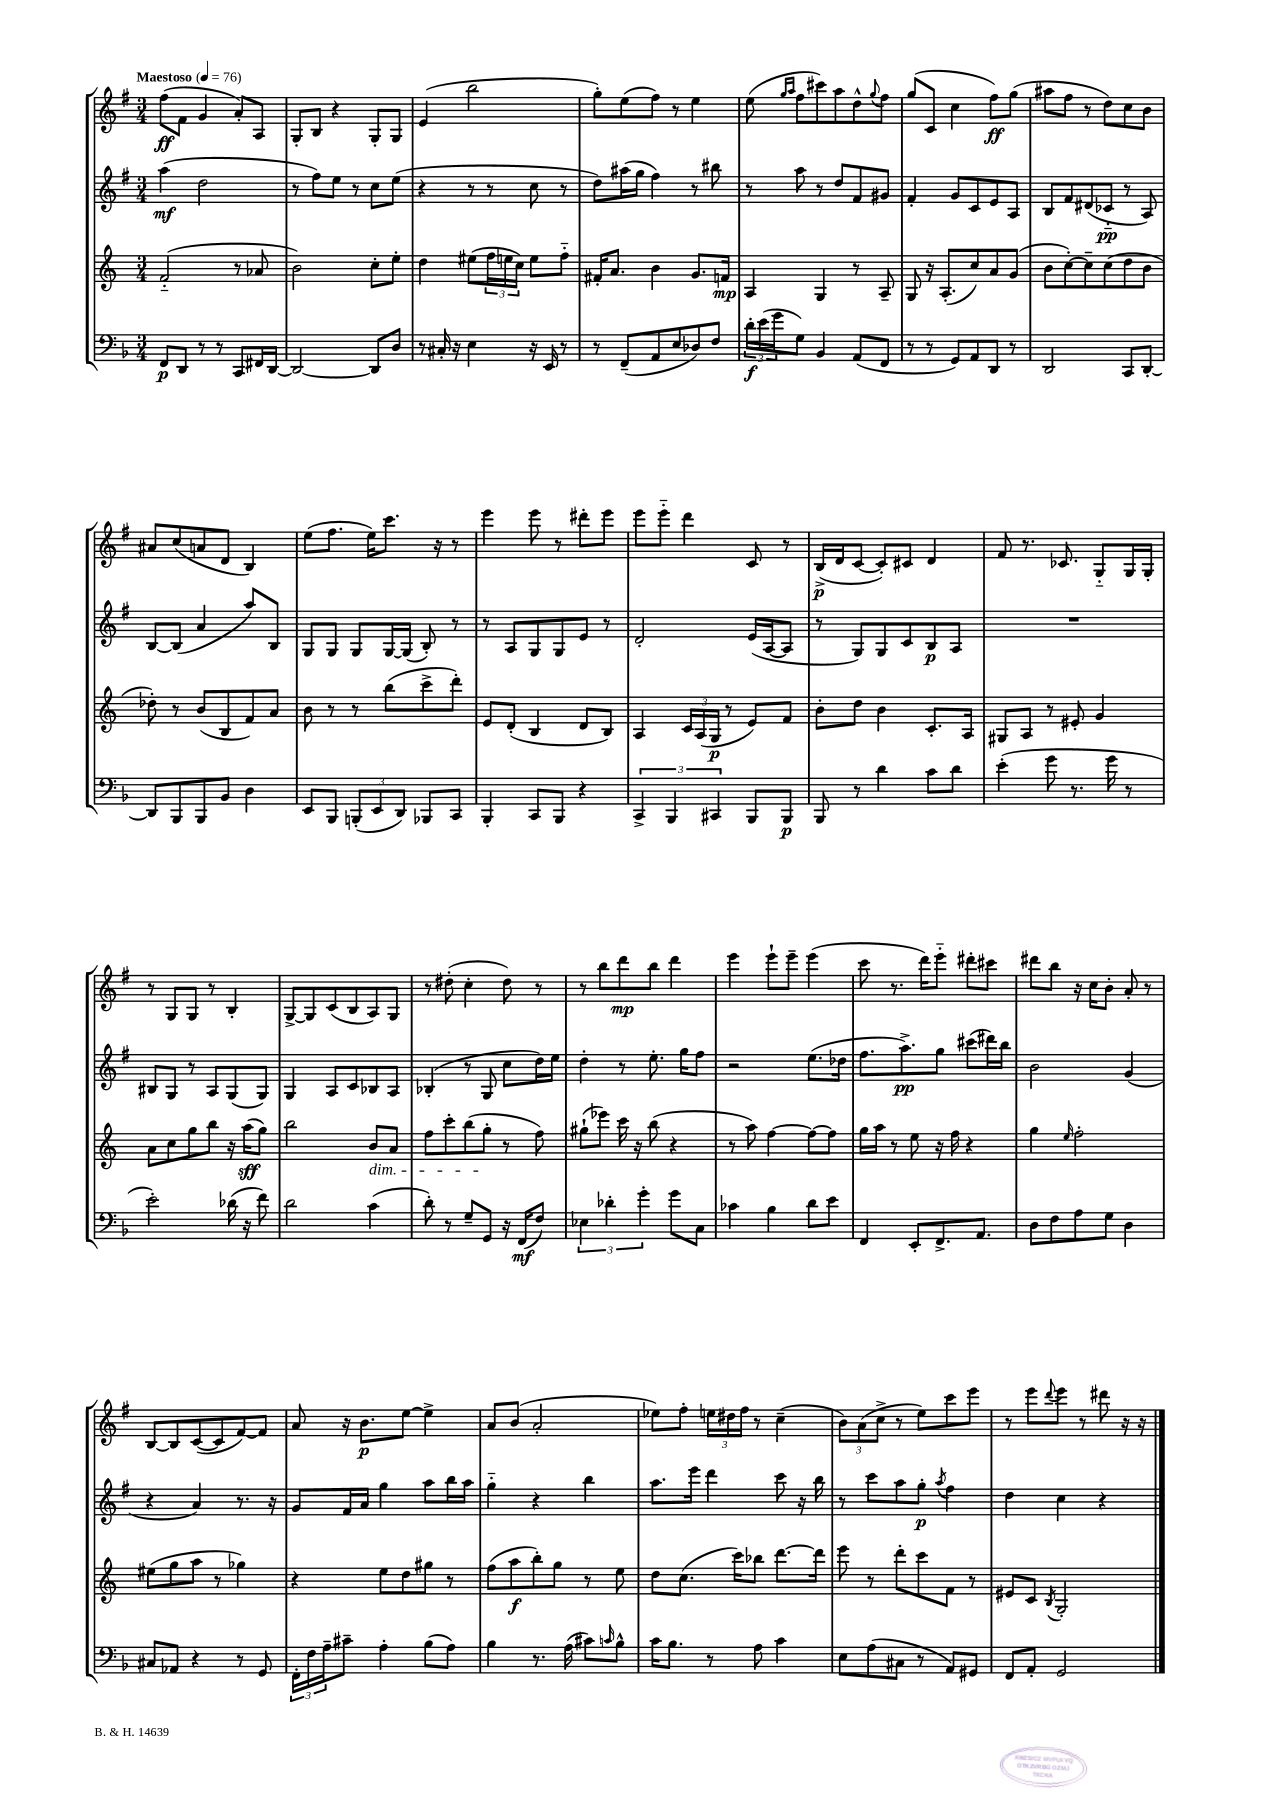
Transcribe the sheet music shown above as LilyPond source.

<<
\new StaffGroup <<
\new Staff = "s0" {
    \clef treble \key g \major \numericTimeSignature \time 3/4 \tempo "Maestoso" 4 = 76
    fis''8\ff( fis'8 g'4 a'8-.) a8 |
    g8-. b8 r4 g8-. g8 |
    e'4( b''2 |
    g''8-.) e''8( fis''8) r8 e''4 |
    e''8( \grace { g''16 a''16 } fis''8 cis'''8) a''8 d''8-^ \appoggiatura { g''8 } fis''8 |
    g''8( c'8 c''4 fis''8\ff) g''8( |
    ais''8 fis''8 r8 d''8) c''8 b'8 |
    ais'8 c''8( a'8 d'8 b4) |
    e''8( fis''8. e''16) c'''8. r16 r8 |
    e'''4 e'''8 r8 dis'''8-. e'''8 |
    e'''8 e'''8-_ d'''4 c'8 r8 |
    b16->\p( d'16 c'8~ c'8-.) cis'8 d'4 |
    fis'8 r8. ces'8. g8-_ g16 g16-. |
    r8 g8 g8 r8 b4-. |
    g8~-> g8 c'8( b8 a8) g8 |
    r8 dis''8-.( c''4-. dis''8) r8 |
    r8 b''8 d'''8\mp b''8 d'''4 |
    e'''4 e'''8-! e'''8-- e'''4( |
    c'''8 r8. d'''16) e'''8-_ dis'''8-. cis'''8 |
    dis'''8 b''8 r16 c''16 b'8-. a'8-. r8 |
    b8~ b8 c'8~( c'8 fis'8~) fis'8 |
    a'8 r16 b'8.\p e''8~ e''4-> |
    a'8 b'8( a'2-. |
    ees''8) fis''8-. \tuplet 3/2 { e''16 dis''16 fis''16 } r8 c''4--( |
    \tuplet 3/2 { b'8) a'8( c''8-> } r8 e''8) c'''8 e'''8 |
    r8 e'''8 \appoggiatura { d'''8 } e'''8 r8 dis'''8 r16 r16 \bar "|." |
}
\new Staff = "s1" {
    \clef treble \key g \major \numericTimeSignature \time 3/4
    a''4\mf( d''2 |
    r8 fis''8) e''8 r8 c''8 e''8( |
    r4 r8 r8 c''8 r8 |
    d''8) ais''16( g''16 fis''4) r8 bis''8 |
    r8 a''8 r8 d''8 fis'8 gis'8 |
    fis'4-. g'8 c'8 e'8 a8 |
    b8 fis'8 dis'8( ces'8-_\pp r8 a8) |
    b8~ b8( a'4 a''8) b8 |
    g8 g8 g8 g16~ g16( b8-.) r8 |
    r8 a8 g8 g8 e'8 r8 |
    d'2-. e'16( a16~ a8 |
    r8 g8) g8 c'8 b8\p a8 |
    R2. |
    bis8 g8 r8 a8 g8( g8) |
    g4 a8 c'8 bes8 a8 |
    bes4-.( r8 g8 c''8 d''16) e''16 |
    d''4-. r8 e''8.-. g''16 fis''8 |
    r2 e''8.( des''16 |
    fis''8. a''8.->\pp) g''8 cis'''8( dis'''16) b''16 |
    b'2 g'4( |
    r4 a'4) r8. r16 |
    g'8 fis'16 a'16 g''4 a''8 b''16 a''16 |
    g''4-_ r4 b''4 |
    a''8. e'''16 d'''4 c'''8 r16 b''16 |
    r8 c'''8 a''8 g''8-.\p \acciaccatura { a''8 } fis''4 |
    d''4 c''4 r4 \bar "|." |
}
\new Staff = "s2" {
    \clef treble \key c \major \numericTimeSignature \time 3/4
    f'2-_( r8 aes'8 |
    b'2) c''8-. e''8-. |
    d''4 eis''8( \tuplet 3/2 { f''16 e''16 c''16) } e''8 f''8-_ |
    fis'16-. a'8. b'4 g'8. f'16\mp |
    a4 g4 r8 a8-- |
    g8 r16 a8.-.( c''8) a'8 g'8( |
    b'8 c''8~-.) c''8-- c''8( d''8 b'8 |
    des''8-.) r8 b'8( b8 f'8) a'8 |
    b'8 r8 r8 b''8( c'''8-> d'''8-.) |
    e'8 d'8-.( b4 d'8 b8) |
    a4 \tuplet 3/2 { c'16 a16( g16\p } r8 e'8) f'8 |
    b'8-. d''8 b'4 c'8.-. a16 |
    gis8 a8 r8 eis'8-. g'4 |
    a'8 c''8 g''8 b''8 r16 a''16\sff( g''8) |
    b''2 b'8\dim a'8 |
    f''8 c'''8-. b''8( g''8-.\! r8 f''8) |
    gis''8-!( ees'''8) c'''16 r16 b''8( r4 |
    r8 a''8) f''4~ f''8~ f''8 |
    g''16 a''16 r8 e''8 r16 f''16 r4 |
    g''4 \grace { e''16 } f''2-. |
    eis''8( g''8 a''8 r8 ges''4) |
    r4 e''8 d''8 gis''8 r8 |
    f''8( a''8\f b''8-.) g''8 r8 e''8 |
    d''8 c''8.( c'''16) bes''8 d'''8.~ d'''16 |
    e'''8 r8 d'''8-. c'''8 f'8 r8 |
    eis'8 c'8 \acciaccatura { b8 } g2-. \bar "|." |
}
\new Staff = "s3" {
    \clef bass \key f \major \numericTimeSignature \time 3/4
    f,8\p d,8 r8 r8 c,8 fis,16 d,16~ |
    d,2~ d,8 d8 |
    r8 cis16-. r16 e4 r16 e,16 r8 |
    r8 f,8--( a,8 e8 des8) f8 |
    \tuplet 3/2 { d'16-.\f e'16( g'16 } g8) bes,4 a,8( f,8 |
    r8 r8 g,8) a,8 d,8 r8 |
    d,2 c,8 d,8~-. |
    d,8 bes,,8 bes,,8 bes,8 d4 |
    e,8 bes,,8 \tuplet 3/2 { b,,8-.( e,8 d,8) } bes,,8 c,8 |
    bes,,4-. c,8 bes,,8 r4 |
    \tuplet 3/2 { c,4-> bes,,4 cis,4 } bes,,8 bes,,8\p |
    bes,,8 r8 d'4 c'8 d'8 |
    e'4-.( g'8 r8. g'16 r8 |
    e'2-.) des'16( r16 f'8) |
    d'2 c'4( |
    d'8-.) r8 g8-- g,8 r16 f,16\mf( f8) |
    \tuplet 3/2 { ees4 des'4-. g'4-. } g'8 c8 |
    ces'4 bes4 d'8 e'8 |
    f,4 e,8-. f,8.-> a,8. |
    d8 f8 a8 g8 d4 |
    cis8 aes,8 r4 r8 g,8 |
    \tuplet 3/2 { f,16-. f16 a16-- } cis'8-- a4-. bes8( a8) |
    bes4 r8. a16( cis'8) \grace { c'16 } bes8-^ |
    c'16 bes8. r8 a8 c'4 |
    e8 a8( cis8 r8 a,8) gis,8 |
    f,8 a,8-. g,2 \bar "|." |
}
>>
>>
\layout { \context { \Score \remove "Bar_number_engraver" } }
